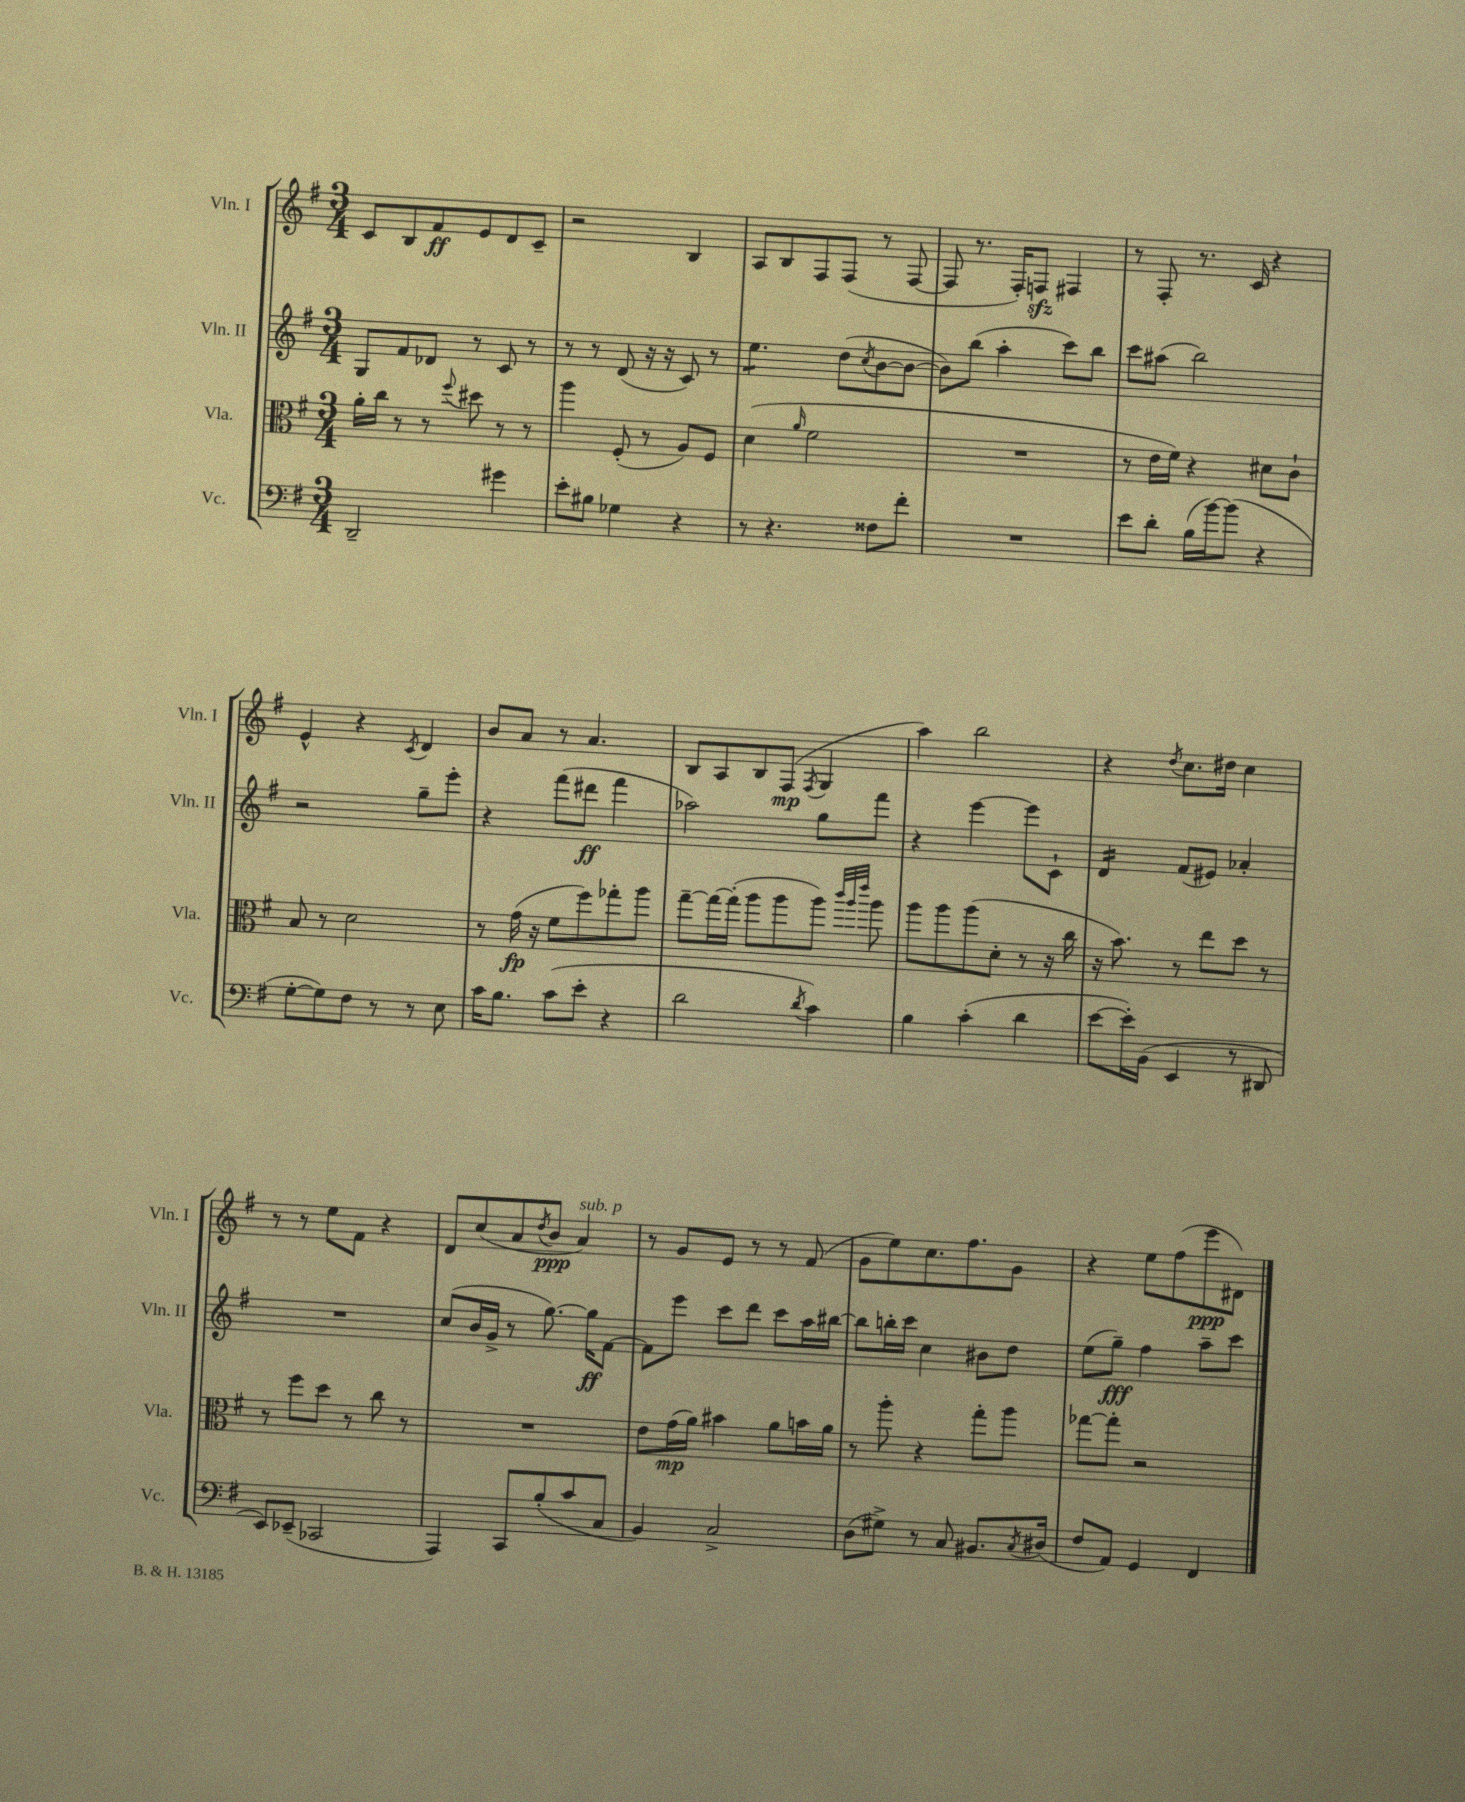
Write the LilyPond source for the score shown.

<<
\new StaffGroup <<
\new Staff = "s0" \with { instrumentName = "Vln. I" shortInstrumentName = "Vln. I" } {
    \clef treble \key g \major \numericTimeSignature \time 3/4
    c'8 b8 fis'8\ff e'8 d'8 c'8-- |
    r2 b4 |
    a8 b8 fis8 fis8( r8 fis8~ |
    fis8 r8. fis16-.) f8\sfz fis4 |
    r8 fis8-. r8. c'16 r4 |
    e'4-^ r4 \acciaccatura { c'8 } d'4 |
    b'8 a'8 r8 a'4. |
    b8 a8 b8 fis8\mp( \acciaccatura { fis8 } g4 |
    a''4) b''2 |
    r4 \acciaccatura { d''8 } c''8. dis''16 c''4 |
    r8 r8 e''8 fis'8 r4 |
    d'8 c''8( a'8 \acciaccatura { d''8 } b'8\ppp a'4^\markup { \italic "sub. p" }) |
    r8 g'8 e'8 r8 r8 fis'8( |
    g'8 e''8) c''8. fis''8. g'8 |
    r4 e''8 fis''8( e'''8\ppp dis'8) \bar "|." |
}
\new Staff = "s1" \with { instrumentName = "Vln. II" shortInstrumentName = "Vln. II" } {
    \clef treble \key g \major \numericTimeSignature \time 3/4
    g8 fis'8 des'8 r8 c'8 r8 |
    r8 r8 d'8( r16 r16 c'8) r8 |
    e''4.:8 d''8( \acciaccatura { c''8 } b'8~ b'8~ |
    b'8) b''8( a''4-. c'''8) b''8 |
    c'''8 ais''8( b''2) |
    r2 g''8-- e'''8-. |
    r4 fis'''8( dis'''8\ff fis'''4 |
    aes''2) g''8 fis'''8 |
    r4 e'''4~ e'''8 c'8-! |
    d'4:16 fis'8( eis'8) aes'4-. |
    R2. |
    c''8( b'16 g'16-> r8 g''8.~) g''16\ff fis'8~ |
    fis'8 e'''8 c'''8 d'''8 c'''8 a''16 bis''16~ |
    bis''8 b''16-. c'''16 c''4 bis'8 d''8 |
    e''8( g''8--\fff) fis''4 a''8-- c'''8 \bar "|." |
}
\new Staff = "s2" \with { instrumentName = "Vla." shortInstrumentName = "Vla." } {
    \clef alto \key g \major \numericTimeSignature \time 3/4
    a'16-. c''16 r8 r8 \appoggiatura { fis''8 } dis''8 r8 r8 |
    a''4 fis8-.( r8 a8) fis8 |
    d'4( \grace { a'16 } fis'2 |
    R2. |
    r8 e'16 fis'16) r4 dis'8 c'8-! |
    b8 r8 d'2 |
    r8 g'16\fp( r16 fis'8 fis''8) ges''8-. a''8 |
    g''8~-- g''16~ g''16-.( a''8 a''8 a''8) \grace { c'''32 a''32 e'''32 } a''8 |
    a''8 a''8 a''8( d'8-. r8 r16 c''16 |
    r16 b'8.) r8 e''8 d''8 r8 |
    r8 fis''8 d''8 r8 c''8 r8 |
    R2. |
    e'8 g'16\mp( a'16) bis'4 a'8 b'16 a'16 |
    r8 a''8-. r4 g''8-. a''8 |
    ges''8~ ges''8-. r2 \bar "|." |
}
\new Staff = "s3" \with { instrumentName = "Vc." shortInstrumentName = "Vc." } {
    \clef bass \key g \major \numericTimeSignature \time 3/4
    d,2-- gis'4 |
    e'8-. bis8 ges4 r4 |
    r8 r4. fisis8 fis'8-. |
    R2. |
    e'8 d'8-. b16( b'16~) b'8( r4 |
    g8~-. g8) fis8 r8 r8 e8 |
    c'16 b8. c'8( e'8-. r4 |
    d'2 \acciaccatura { d'8 } c'4) |
    b4 c'4-.( d'4 |
    e'8~ e'16-.) b,16( e,4 r8 dis,8 |
    e,8) ees,8--( ces,2 |
    a,,4) c,8 b8-.( c'8 c8 |
    b,4) c2-> |
    d8( gis8->) r8 c8 bis,8. \acciaccatura { c8 } dis16( |
    fis8 a,8) g,4 fis,4 \bar "|." |
}
>>
>>
\layout { \context { \Score \remove "Bar_number_engraver" } }
